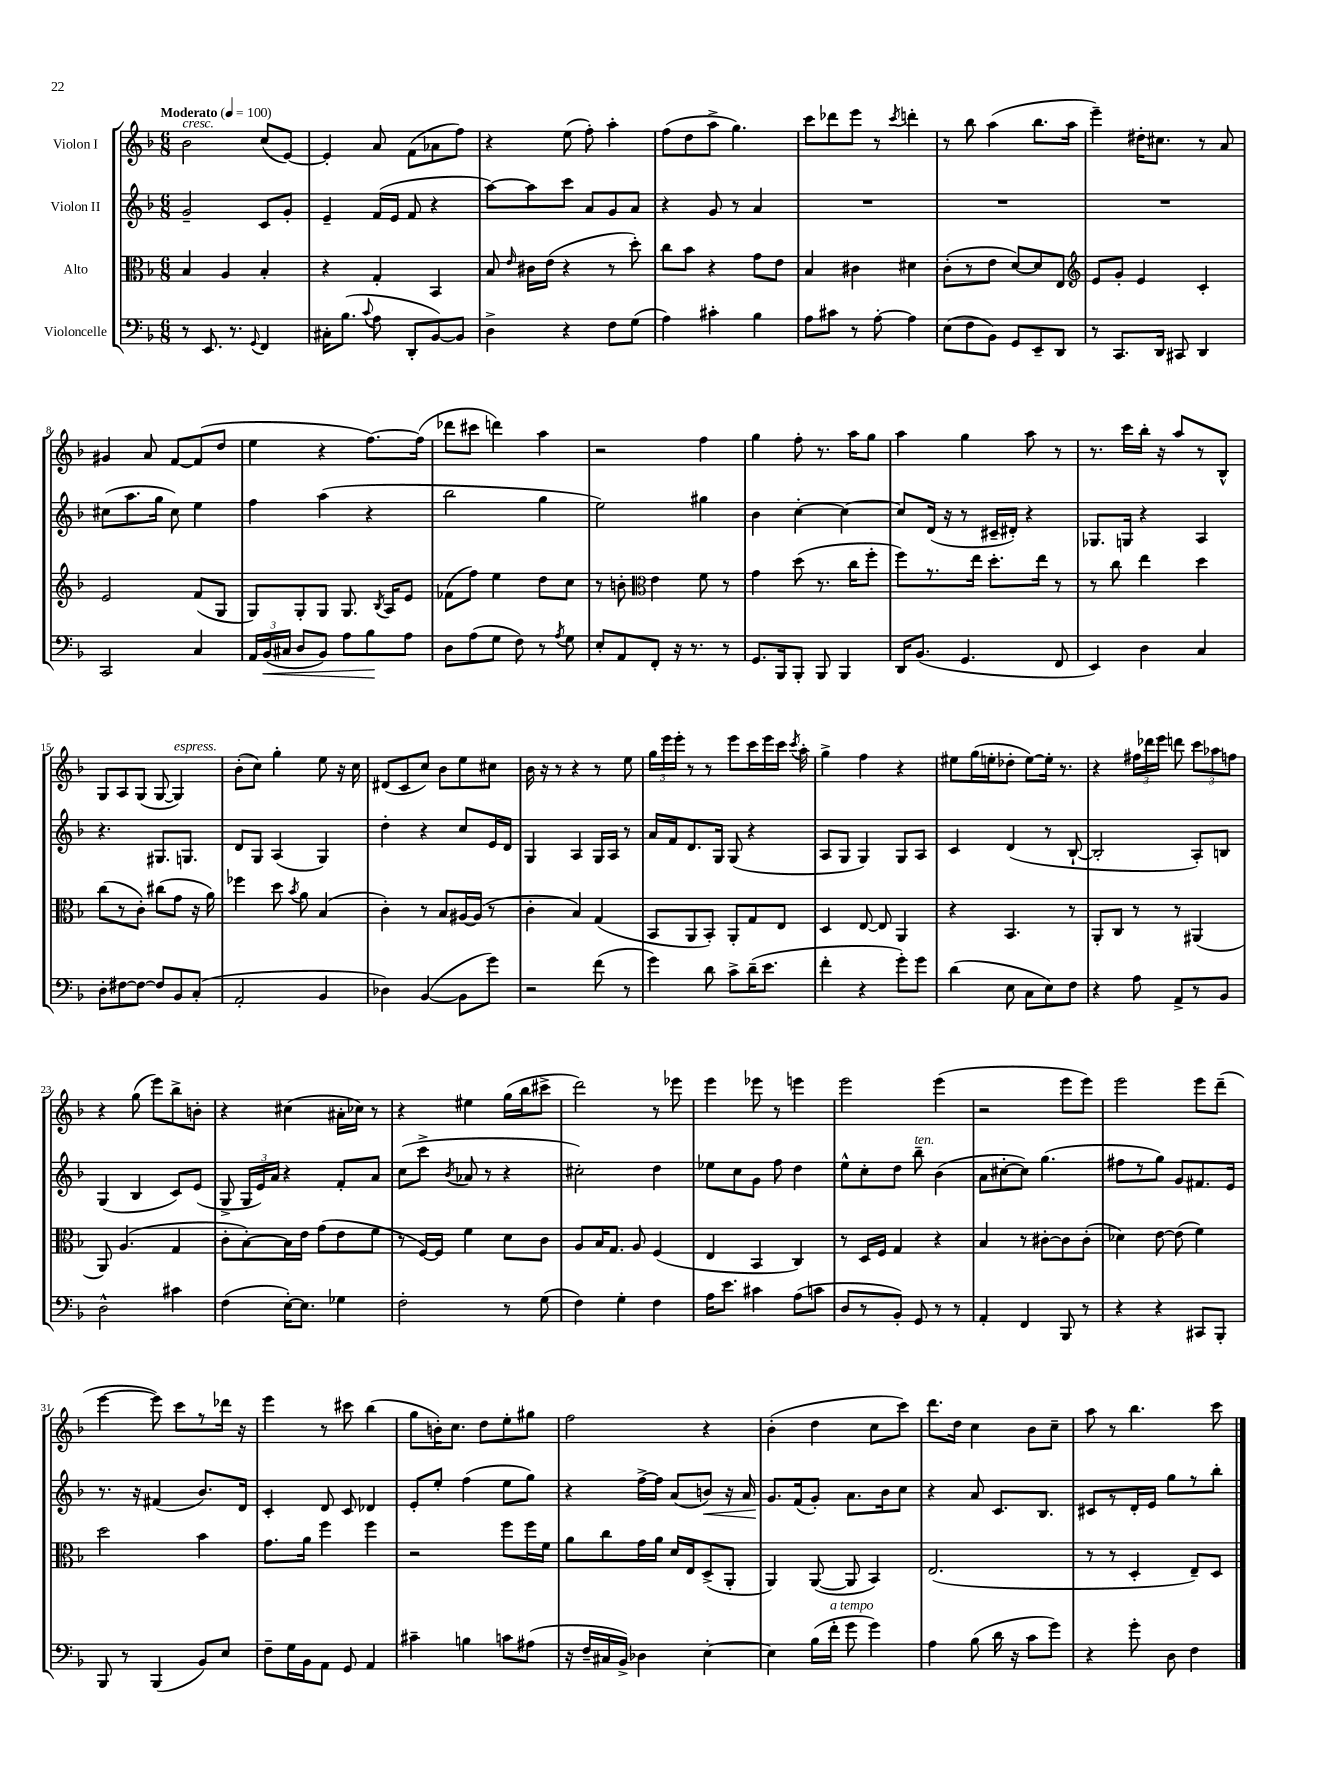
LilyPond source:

<<
\new StaffGroup <<
\new Staff = "s0" \with { instrumentName = "Violon I" } {
    \clef treble \key f \major \numericTimeSignature \time 6/8 \tempo "Moderato" 4 = 100
    \autoBeamOff bes'2^\markup { \italic "cresc." } c''8[( e'8]~) |
    e'4-. a'8 f'8[( aes'8 f''8]) |
    r4 e''8( f''8-.) a''4-. |
    f''8[( d''8 a''8]-> g''4.) |
    c'''8[ des'''8 e'''8] r8 \acciaccatura { c'''8 } d'''4-. |
    r8 bes''8 a''4( bes''8.[ a''16] |
    e'''4--) dis''16[-. cis''8.] r8 a'8 |
    gis'4 a'8 f'8[~ f'8( d''8] |
    e''4 r4 f''8.[~) f''16]( |
    des'''8[ cis'''8] d'''4) a''4 |
    r2 f''4 |
    g''4 f''8-. r8. a''16[ g''8] |
    a''4 g''4 a''8 r8 |
    r8. c'''16[ bes''16]-. r16 a''8[ r8 bes8]-^ |
    g8[ a8 g8]( g8~ g4^\markup { \italic "espress." }) |
    bes'8[-.( c''8]) g''4-. e''8 r16 c''16 |
    dis'8[( c'8 c''8]) bes'8[ e''8 cis''8] |
    bes'16 r16 r8 r4 r8 e''8 |
    \tuplet 3/2 { g''16[ e'''16 e'''16]-. } r8 r8 e'''8[ c'''16 e'''16 c'''16] \acciaccatura { c'''8 } a''16-. |
    g''4-> f''4 r4 |
    eis''8[ g''16( e''16-. des''8]-. e''8[~) e''16]-. r8. |
    r4 \tuplet 3/2 { fis''16[ des'''16 e'''16] } d'''8 \tuplet 3/2 { c'''8[ aes''8 f''8] } |
    r4 g''8( e'''8[) bes''8-> b'8]-. |
    r4 cis''4( ais'16[-. ces''16]) r8 |
    r4 eis''4 g''16[( bes''16 cis'''8]-> |
    d'''2) r8 ees'''8 |
    e'''4 ees'''8 r8 e'''4 |
    e'''2 e'''4( |
    r2 e'''8[ e'''8]) |
    e'''2 e'''8[ d'''8]--( |
    e'''4~ e'''8) c'''8[ r8 des'''16] r16 |
    e'''4 r8 cis'''8 bes''4( |
    g''8[ b'16-.) c''8.] d''8[ e''8-. gis''8] |
    f''2 r4 |
    bes'4-.( d''4 c''8[ c'''8]) |
    d'''8.[ d''16] c''4 bes'8[ c''8]-- |
    a''8 r8 bes''4. c'''8 \bar "|." |
}
\new Staff = "s1" \with { instrumentName = "Violon II" } {
    \clef treble \key f \major \numericTimeSignature \time 6/8
    \autoBeamOff g'2-- c'8[ g'8]-. |
    e'4-- f'16[( e'16] f'8 r4 |
    a''8[~) a''8 c'''8] a'8[ g'8 a'8] |
    r4 g'8 r8 a'4 |
    R2. |
    R2. |
    R2. |
    cis''8[( a''8. g''16] cis''8) e''4 |
    f''4 a''4( r4 |
    bes''2 g''4 |
    e''2) gis''4 |
    bes'4 c''4~-. c''4~ |
    c''8[ d'16]( r16 r8 cis'16[-- dis'16]-.) r4 |
    ges8.[ g16] r4 a4 |
    r4. gis8.[ g8.] |
    d'8[ g8] a4( g4) |
    d''4-. r4 c''8[ e'16 d'16] |
    g4 a4 g16[ a16] r8 |
    a'16[ f'16 d'8. g16] g8( r4 |
    a8[ g8] g4) g8[ a8] |
    c'4 d'4( r8 bes8~-! |
    bes2-. a8[-.) b8] |
    g4( bes4 c'8[) e'8]( |
    g8-> \tuplet 3/2 { g16[ e'16) a'16] } r4 f'8[-. a'8] |
    c''8[( c'''8]-> \acciaccatura { bes'8 } aes'8 r8 r4 |
    cis''2-.) d''4 |
    ees''8[ c''8 g'8] f''8 d''4 |
    e''8[-^ c''8-. d''8] bes''8--^\markup { \italic "ten." } bes'4( |
    a'8[ cis''8~-. cis''8]) g''4.( |
    fis''8[ r8 g''8]) g'8[ fis'8. e'16] |
    r8. r16 fis'4( bes'8.[) d'16] |
    c'4-. d'8 c'8 des'4 |
    e'8[-. e''8]-. f''4( e''8[ g''8]) |
    r4 f''16[~-> f''16] a'8[( b'8]\<) r16 a'16 |
    g'8.[\! f'16( g'8]-.) a'8.[ bes'16 c''8] |
    r4 a'8 c'8.[ bes8.] |
    cis'8[ r8 d'16-. e'16] g''8[ r8 bes''8]-. \bar "|." |
}
\new Staff = "s2" \with { instrumentName = "Alto" } {
    \clef alto \key f \major \numericTimeSignature \time 6/8
    \autoBeamOff bes4 a4 bes4-. |
    r4 g4-. bes,4 |
    bes8 \grace { e'16 } cis'16[ e'16]( r4 r8 d''8-.) |
    c''8[ bes'8] r4 g'8[ e'8] |
    bes4 cis'4 dis'4 |
    c'8[-.( r8 e'8] d'8[~) d'8 e8] |
    \clef treble e'8[ g'8]-. e'4 c'4-. |
    e'2 f'8[( g8] |
    g8[) g8-. g8] g8. \acciaccatura { bes8 } a16[ e'8] |
    fes'8[( f''8]) e''4 d''8[ c''8] |
    r8 b'8-. \clef alto e'4 f'8 r8 |
    g'4 d''8( r8. c''16[ f''8]-. |
    f''8[) r8. e''16] d''8.[-. e''16] r8 |
    r8 c''8 e''4 d''4 |
    c''8[( r8 c'8]-.) cis''8[( g'8] r16 a'16) |
    fes''4 d''8 \acciaccatura { bes'8 } a'8 bes4( |
    c'4-.) r8 bes8[ ais16~ ais16]( r8 |
    c'4-. bes4) g4( |
    bes,8[ a,8 bes,8]-.) a,8[-. g8 e8] |
    d4 e8~ e8 a,4 |
    r4 bes,4. r8 |
    a,8[-. c8] r8 r8 ais,4( |
    a,8) a4.( g4 |
    c'8[-. bes8~-.) bes16 e'16] g'8[( e'8 f'8] |
    r8 f16[~) f16] f'4 d'8[ c'8] |
    a8[ bes16 g8.] a8 f4( |
    e4 bes,4 c4) |
    r8 d16[ f16] g4 r4 |
    bes4 r8 cis'8[~-. cis'8 cis'8]-.( |
    des'4) e'8~ e'8( f'4) |
    d''2 bes'4 |
    g'8.[ a'16] f''4 f''4 |
    r2 f''8[ f''16 f'16] |
    a'8[ c''8 g'16 a'16] d'16[ e16 d8->( a,8]-. |
    a,4) a,8~( a,8 bes,4) |
    e2.( |
    r8 r8 d4-. e8[--) d8] \bar "|." |
}
\new Staff = "s3" \with { instrumentName = "Violoncelle" } {
    \clef bass \key f \major \numericTimeSignature \time 6/8
    \autoBeamOff r8 e,8. r8. \appoggiatura { g,8 } f,4 |
    cis16[-. bes8.]( \appoggiatura { c'8 } a8 d,8[-. bes,8~) bes,8] |
    d4-> r4 f8[ g8]( |
    a4) cis'4-. bes4 |
    a8[ cis'8] r8 a8~-. a4 |
    e8[( f8 bes,8]) g,8[ e,8-- d,8] |
    r8 c,8.[ d,16] cis,8 d,4 |
    c,2 c4 |
    \tuplet 3/2 { a,16[ bes,16\<( cis16] } d8[ bes,8]) a8[ bes8\! a8] |
    d8[ a8( g8] f8) r8 \acciaccatura { a8 } g8 |
    e8[-. a,8 f,8]-. r16 r8. r8 |
    g,8.[ bes,,16 bes,,8]-. bes,,8 bes,,4 |
    d,16[ bes,8.]( g,4. f,8 |
    e,4) d4 c4 |
    d8[-. fis8~ fis8]~ fis8[ bes,8 c8]-.( |
    a,2-. bes,4 |
    des4) bes,4~( bes,8[ g'8]) |
    r2 f'8( r8 |
    g'4) d'8 c'8[-> d'16--( e'8.] |
    f'4-. r4 g'8[-.) g'8] |
    d'4( e8 c8[ e8) f8] |
    r4 a8 a,8[-> r8 bes,8] |
    d2-^ cis'4 |
    f4( e16[~-.) e8.] ges4 |
    f2-. r8 g8( |
    f4) g4-. f4 |
    a16[ e'8.] cis'4 a8[( c'8] |
    d8[ r8 bes,8]-.) g,8 r8 r8 |
    a,4-. f,4 bes,,8 r8 |
    r4 r4 cis,8[ bes,,8]-. |
    bes,,8 r8 bes,,4( bes,8[) e8] |
    f8[-- g16 bes,16 a,8] g,8 a,4 |
    cis'4-- b4 c'8[ ais8]( |
    r16 f16[-- cis16 bes,16]->) des4 e4~-. |
    e4 bes16[( f'16]-.^\markup { \italic "a tempo" } g'8 g'4) |
    a4 bes8( d'16 r16 c'8[ g'8]) |
    r4 g'8-. d8 f4 \bar "|." |
}
>>
>>
